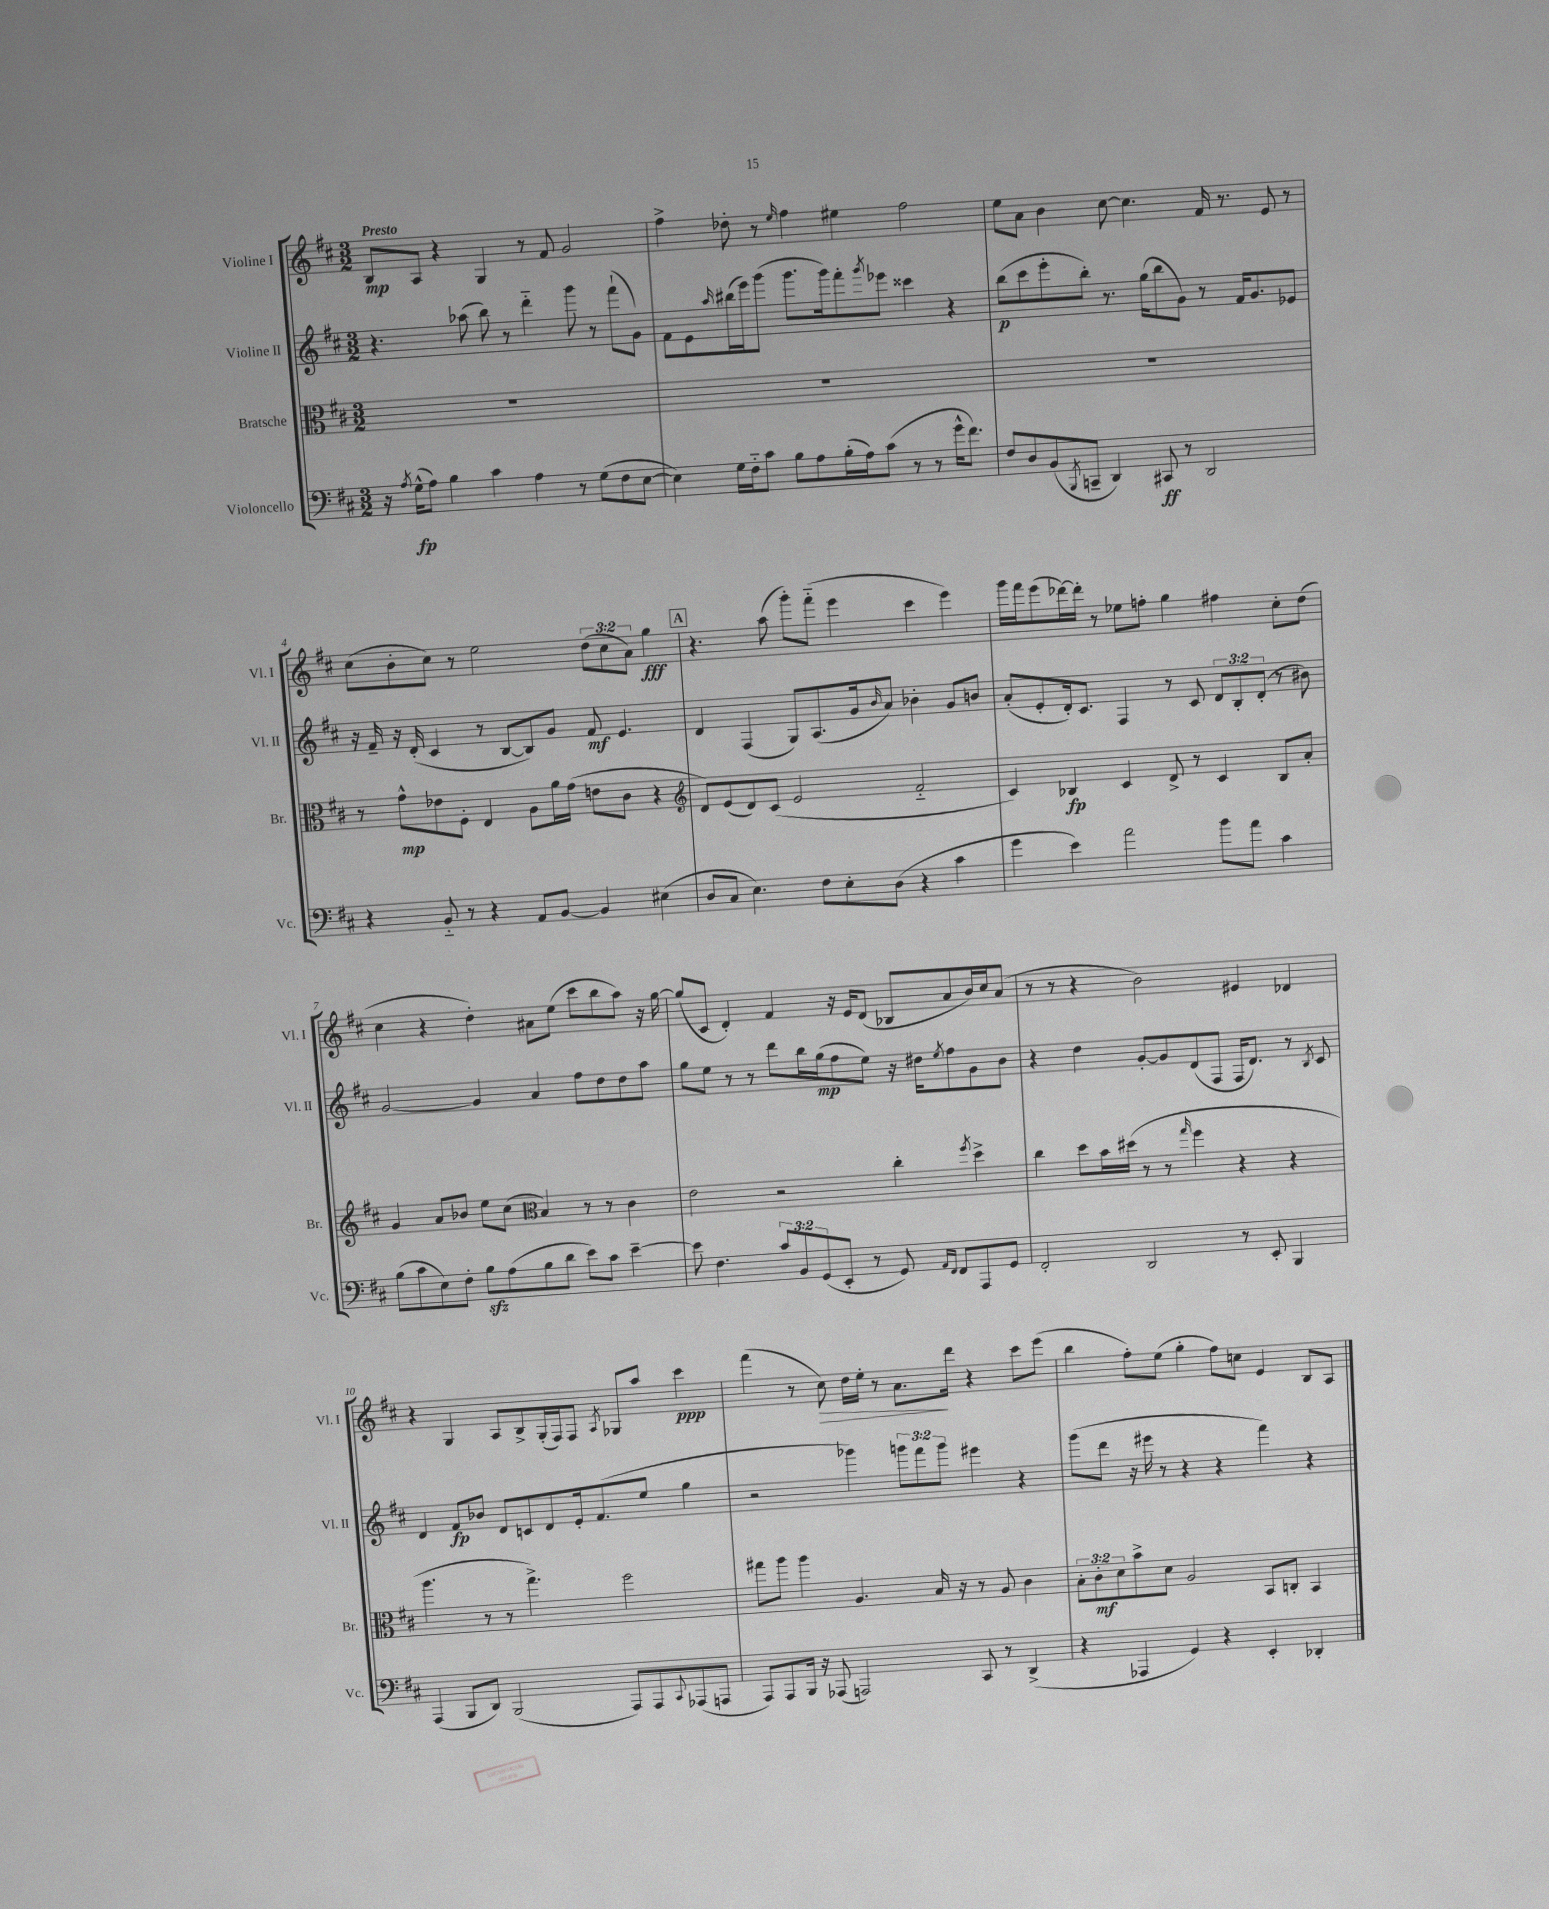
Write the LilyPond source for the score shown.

<<
\new StaffGroup <<
\new Staff = "s0" \with { instrumentName = "Violine I" shortInstrumentName = "Vl. I" } {
    \clef treble \key d \major \numericTimeSignature \time 3/2 \override Staff.TupletNumber.text = #tuplet-number::calc-fraction-text \tempo "Presto"
    b8\mp a8 r4 g4 r8 fis'8 g'2 |
    fis''4-> des''8-. r8 \grace { e''16 } fis''4 eis''4 fis''2 |
    e''8 a'8 b'4 cis''8~ cis''4. fis'16 r8. e'8 r8 |
    cis''8( b'8-. cis''8) r8 e''2 \tuplet 3/2 { d''8( cis''8 a'8) } g''4\fff |
    \mark \markup { \box "A" } r4. a''8( g'''8-.) fis'''8-_( e'''4 cis'''4 e'''4) |
    g'''16 fis'''16 e'''8( des'''16~) des'''16-. r8 ees''8 f''8-. g''4 fis''4 cis''8-. d''8( |
    cis''4 r4 d''4-.) ais'8 e''8( cis'''8 b''8 a''8) r16 g''16~ |
    g''8( cis'8 d'4-.) fis'4 r16 e'16 d'8( bes8 a'8 b'16) cis''16 a'8( |
    r8 r8 r4 b'2) eis'4 des'4 |
    r4 g4 a8 b8-> g16-.( fis16) fis8 \acciaccatura { a8 } ges8 a''8 cis'''4\ppp |
    fis'''4( r8 cis''8\>) d''16 e''16-. r8 a'8.\! d'''16 r4 cis'''8 e'''8( |
    b''4 fis''8-.) e''8( g''4-. fis''8) c''8 e'4 b8 a8 \bar "|." |
}
\new Staff = "s1" \with { instrumentName = "Violine II" shortInstrumentName = "Vl. II" } {
    \clef treble \key d \major \numericTimeSignature \time 3/2 \override Staff.TupletNumber.text = #tuplet-number::calc-fraction-text
    r4. aes''8( b''8) r8 d'''4-_ g'''8 r8 fis'''8-!( g'8) |
    fis'8 e'8 \grace { a''16 } bis''16( e'''16) g'''8( g'''8. g'''16) fis'''8-. \acciaccatura { g'''8 } ees'''8 cisis'''4 r4 |
    b''8\p( cis'''8 e'''8-. b''8-.) r8. g''16( b''8 g'8) r8 fis'16 g'8. ees'8 |
    r16 fis'16-- r16 d'16-.( cis'4 r8 b8~ b8) g'8 fis'8\mf e'4. |
    \mark \markup { \box "A" } d'4 fis4( g8) a8.( g'16 \grace { b'16 } a'8) bes'4-. g'8 b'8 |
    a'8-.( e'8-. d'16-.) cis'8. fis4 r8 cis'8 \tuplet 3/2 { d'8 b8-. d'8-.( } r8 bis'8) |
    g'2~ g'4 a'4 fis''8 d''8 d''8 a''8 |
    g''8 e''8 r8 r8 d'''8 b''16 g''16\mp( fis''8 e''8) r16 dis''16 \acciaccatura { e''8 } fis''8 g'8 b'8 |
    r4 d''4 g'8~-. g'8 d'8( fis8 fis16 d'8.) r8 \acciaccatura { b8 } cis'8 |
    d'4 fis'8\fp bes'8 d'8 c'8 d'8 e'16-. fis'8.( e''8 g''4 |
    r2 ges'''4) \tuplet 3/2 { g'''8 fis'''8 g'''8 } eis'''4 r4 |
    g'''8( d'''8 r16 eis'''16 r8 r4 r4 fis'''4) r4 \bar "|." |
}
\new Staff = "s2" \with { instrumentName = "Bratsche" shortInstrumentName = "Br." } {
    \clef alto \key d \major \numericTimeSignature \time 3/2 \override Staff.TupletNumber.text = #tuplet-number::calc-fraction-text
    R1. |
    R1. |
    R1. |
    r8 g'8-^\mp ees'8 fis8-. e4 a8 a'16 g'16( e'8 cis'8 r4 |
    \mark \markup { \box "A" } \clef treble d'8) e'8( d'8) cis'8( e'2 fis'2-_ |
    cis'4) bes4\fp cis'4 d'8-> r8 cis'4 bes8 a'8-. |
    g'4 a'8 bes'8 e''8 cis''8( \clef alto b4) r8 r8 cis'4 |
    e'2 r2 cis''4-. \acciaccatura { fis''8 } d''4-> |
    cis''4 d''8 b'16 dis''16( r8 r8 \grace { g''16 } fis''4 r4 r4 |
    a''4. r8 r8 g''4.->) fis''2 |
    gis''8 a''8 a''4 a4. b16 r16 r8 a8 cis'4 |
    \tuplet 3/2 { b8-. cis'8-.\mf d'8 } b'8-> d'8 a2 b,8 c8-. b,4 \bar "|." |
}
\new Staff = "s3" \with { instrumentName = "Violoncello" shortInstrumentName = "Vc." } {
    \clef bass \key d \major \numericTimeSignature \time 3/2 \override Staff.TupletNumber.text = #tuplet-number::calc-fraction-text
    r16 \acciaccatura { a8 } g16-^\fp( a8) b4 cis'4 a4 r8 g8( fis8 e8~ |
    e4) g16 fis16-_ cis'8 b8 a8 b16-.( a16) cis'8( r8 r8 g'16-^ fis'8.) |
    fis8 d8 b,8( \acciaccatura { b,,8 } c,8-- d,4) cis,8\ff r8 d,2 |
    r4 b,8-_ r8 r4 a,8 b,8~ b,4 eis4( |
    \mark \markup { \box "A" } d8 cis8 e4.) fis8 e8-. d8( r4 cis'4 |
    g'4 e'4) a'2 b'8 a'8 cis'4 |
    b8( cis'8 e8) fis8-. b8\sfz a8( b8 d'8 e'8) cis'8 e'4~-- |
    e'8 fis4. \tuplet 3/2 { cis'8 b,8 g,8( } e,8-. r8 g,8) \grace { a,16 fis,16 } fis,8 a,,8 g,8 |
    fis,2-. d,2 r8 e,8-. b,,4 |
    a,,4( b,,8 d,8) b,,2( a,,8) a,,8 \appoggiatura { cis,8 } aes,,8( a,,8 |
    a,,8) a,,8 b,,16 r16 aes,,8( a,,2) cis,8 r8 d,4->( |
    r4 aes,,4 g,4) r4 e,4-. des,4-. \bar "|." |
}
>>
>>
